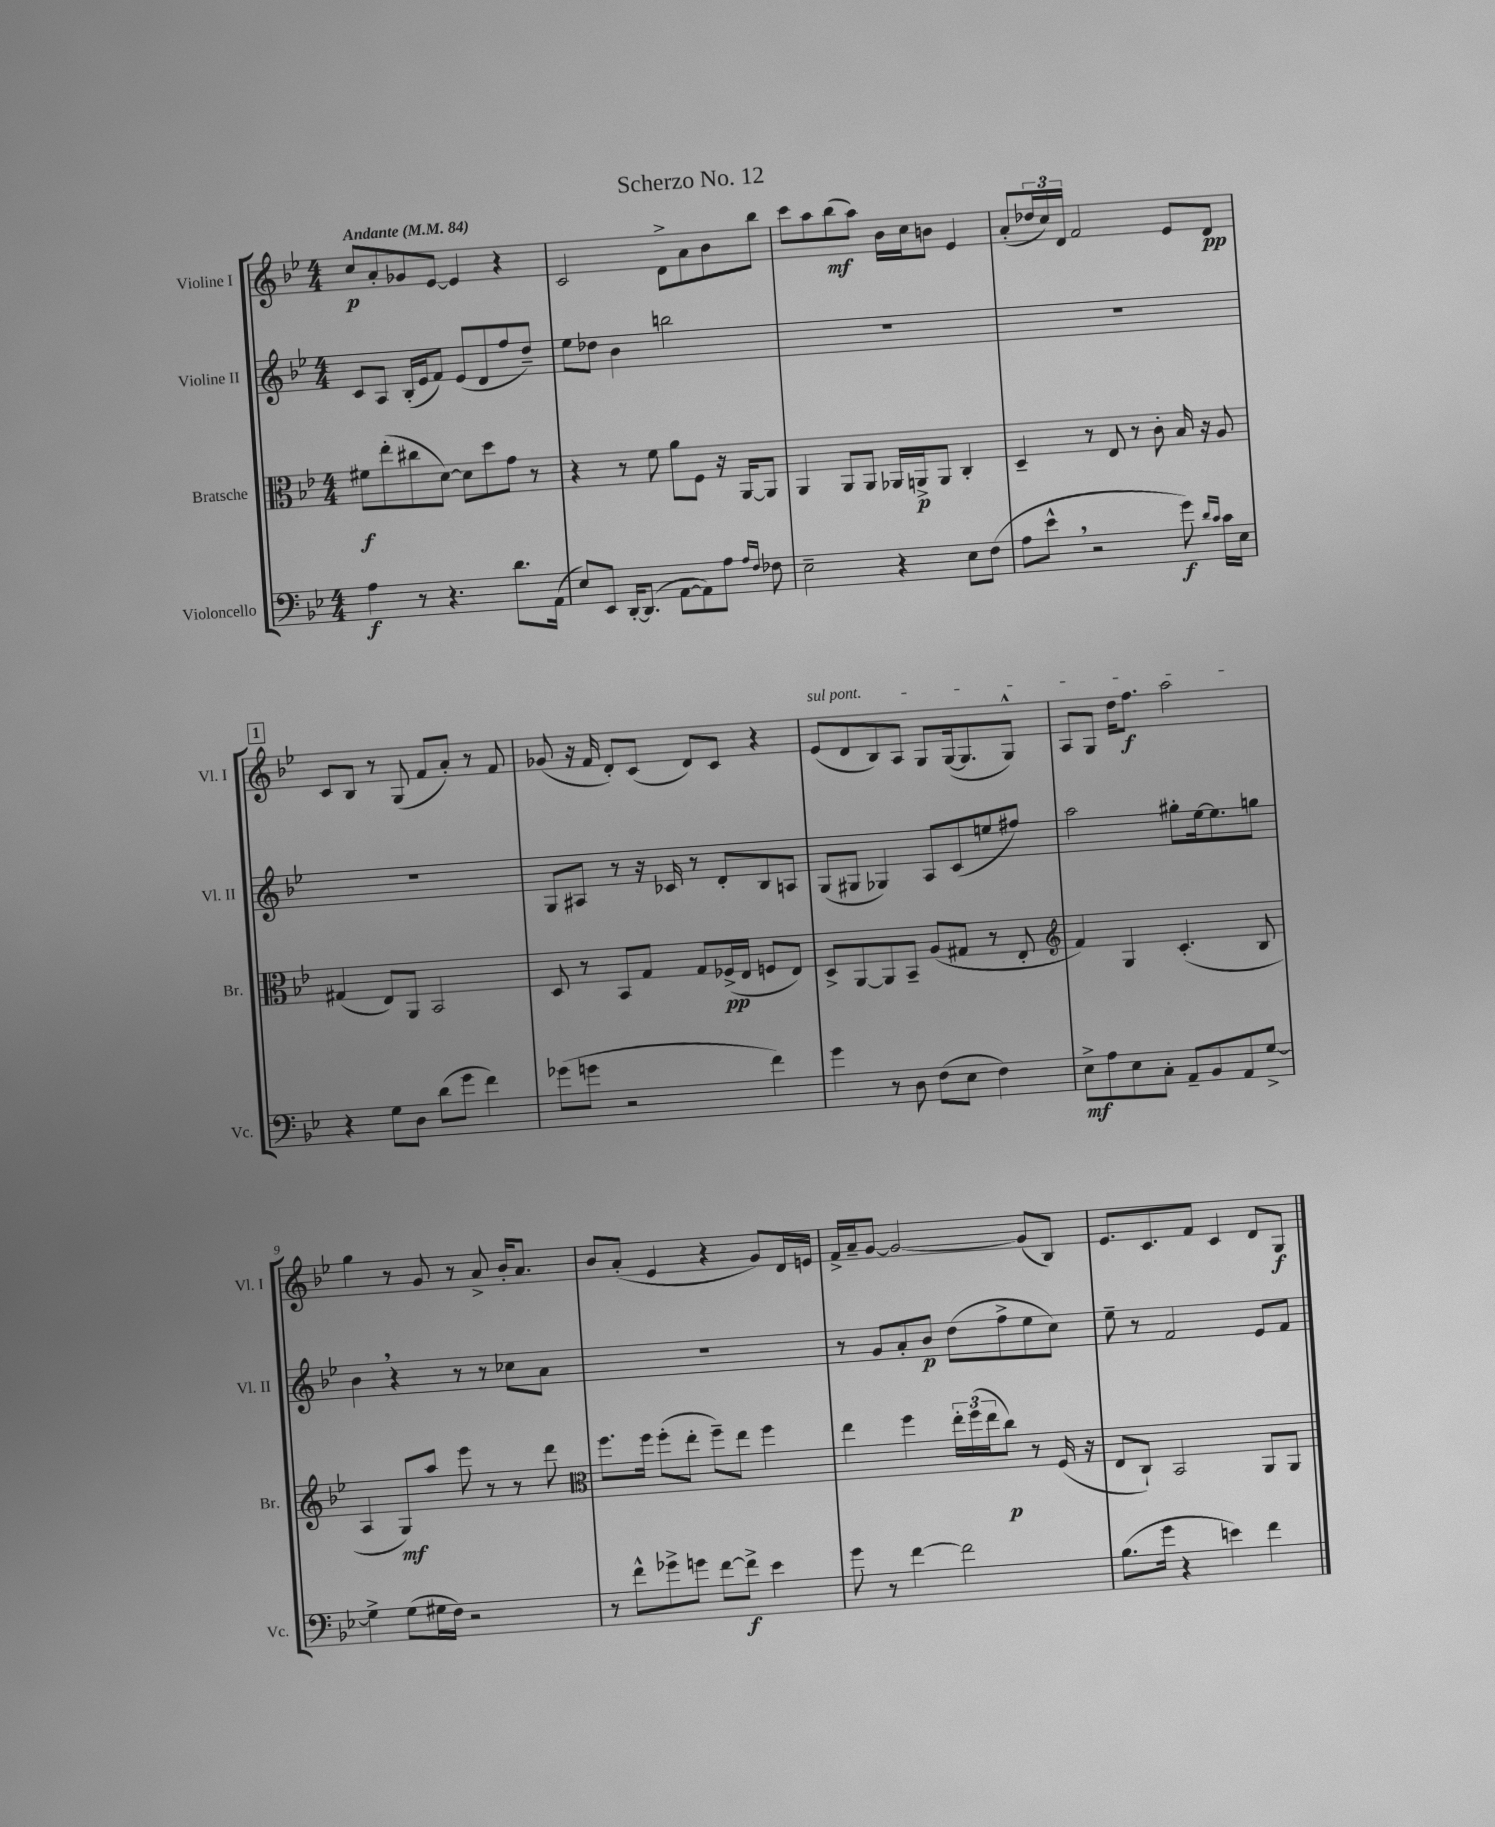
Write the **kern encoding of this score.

**kern	**dynam	**kern	**dynam	**kern	**dynam	**kern	**dynam
*part4	*part4	*part3	*part3	*part2	*part2	*part1	*part1
*staff4	*staff4	*staff3	*staff3	*staff2	*staff2	*staff1	*staff1
*I"Violoncello	*	*I"Bratsche	*	*I"Violine II	*	*I"Violine I	*
*I'Vc.	*	*I'Br.	*	*I'Vl. II	*	*I'Vl. I	*
*clefF4	*	*clefC3	*	*clefG2	*	*clefG2	*
*k[b-e-]	*	*k[b-e-]	*	*k[b-e-]	*	*k[b-e-]	*
*M4/4	*	*M4/4	*	*M4/4	*	*M4/4	*
*MM84	*	*MM84	*	*MM84	*	*MM84	*
=1	=1	=1	=1	=1	=1	=1	=1
!	!	!	!	!	!	!LO:TX:a:B:t=Andante	!
4A\	f	8f#X\L	f	8c/L	.	8cc/L	p
.	.	(8ee-'\	.	8A/J	.	8a'/	.
8r	.	8cc#X\	.	(16B-'/LL	.	8g-X/	.
.	.	.	.	16e-/J	.	.	.
4.r	.	[8d\J)	.	8f/J)	.	[8e-/J	.
.	.	8d\L]	.	(8e-/L	.	4e-/]	.
.	.	8dd\	.	8d/	.	.	.
8.d\L	.	8g\J	.	8ff/	.	4r	.
.	.	8r	.	8dd~/J)	.	.	.
(16AA\Jk	.	.	.	.	.	.	.
=2	=2	=2	=2	=2	=2	=2	=2
8E-/L)	.	4r	.	8ee-\L	.	2c/	.
8EE-/J	.	.	.	8dd-X\J	.	.	.
[16DD'/KL	.	8r	.	4b-\	.	.	.
(8.DD/J]	.	.	.	.	.	.	.
.	.	8f\	.	.	.	.	.
[8AA\L	.	8a\L	.	2bbn\	.	8d^\L	.
8AA\])	.	8F\J	.	.	.	8a\	.
8A\J	.	16r	.	.	.	8b-\	.
.	.	[16AA/KL	.	.	.	.	.
16qqA/LL	.	.	.	.	.	.	.
16qqF/JJ	.	.	.	.	.	.	.
8F-X\	.	8AA/J]	.	.	.	8bb-\J	.
=3	=3	=3	=3	=3	=3	=3	=3
2E-~\	.	4AA/	.	1r	.	8ccc\L	.
.	.	.	.	.	.	8aa\	.
.	.	8AA/L	.	.	.	(8bb-\	mf
.	.	8AA/J	.	.	.	8aa\J)	.
4r	.	16AA-X/LL	.	.	.	16b-\LL	.
.	.	16AAn^/J	p	.	.	16cc\J	.
.	.	8AA/J	.	.	.	8bn\J	.
8E-\L	.	4C'/	.	.	.	4e-/	.
(8F\J	.	.	.	.	.	.	.
=4	=4	=4	=4	=4	=4	=4	=4
8A\L	.	4D~/	.	1r	.	(8a'/L	.
8e-^^,\J	.	.	.	.	.	24dd-X/L	.
.	.	.	.	.	.	24cc/)	.
.	.	.	.	.	.	24d/JJ	.
2r	.	8r	.	.	.	2f/	.
.	.	8E-/	.	.	.	.	.
.	.	8r	.	.	.	.	.
.	.	8c'\	.	.	.	.	.
8g\)	f	16B-/	.	.	.	8e-/L	.
.	.	16r	.	.	.	.	.
16qqd/LL	.	.	.	.	.	.	.
16qqc/JJ	.	.	.	.	.	.	.
16c\LL	.	8A/	.	.	.	8d/J	pp
16E-\JJ	.	.	.	.	.	.	.
!!LO:LB:g=z
!!LO:REH:place=s1:t=1
=5	=5	=5	=5	=5	=5	=5	=5
4r	.	(4G#X/	.	1r	.	8c/L	.
.	.	.	.	.	.	8B-/J	.
8G\L	.	8E-/L)	.	.	.	8r	.
8D\J	.	8AA/J	.	.	.	(8G/	.
(8d\L	.	2BB-/	.	.	.	8f/L	.
8g\J	.	.	.	.	.	8a'/J)	.
4f\)	.	.	.	.	.	8r	.
.	.	.	.	.	.	8f/	.
=6	=6	=6	=6	=6	=6	=6	=6
(8g-X\L	.	8D/	.	8G/L	.	(8g-X/	.
8gn\J	.	8r	.	8A#X/J	.	16r	.
.	.	.	.	.	.	16f/	.
2r	.	8BB-/L	.	8r	.	8d'/L)	.
.	.	8G/J	.	16r	.	(8c/J	.
.	.	.	.	16c-X/	.	.	.
.	.	8G/L	.	8r	.	8d/L)	.
.	.	(16F-X^/L	pp	8d'/L	.	8c/J	.
.	.	16E-/JJ	.	.	.	.	.
4f\)	.	8Fn/L	.	8B-/	.	4r	.
.	.	8E-/J)	.	8An/J	.	.	.
=7	=7	=7	=7	=7	=7	=7	=7
!	!	!	!	!	!	!LO:TX:a:i:t=sul pont.	!
4g\	.	8D^/L	.	(8G/L	.	(8e-/L	.
.	.	[8AA/	.	8G#X/J	.	8d/	.
8r	.	8AA/]	.	4G-X/)	.	8B-/)	.
8D\	.	8BB-~/J	.	.	.	8A/J	.
(8F\L	.	(8A/L	.	8A/L	.	8G/L	.
8E-\J	.	8G#X/J	.	(8c/	.	([16G/k	.
.	.	.	.	.	.	8.G/]	.
4F\)	.	8r	.	8een/	.	.	.
.	.	8E-'/	.	8ff#X/J)	.	8G^^/J)	.
=8	=8	=8	=8	=8	=8	=8	=8
*	*	*clefG2	*	*	*	*	*
8E-^\L	mf	4f/)	.	2aa\	.	8A/L	.
8A\	.	.	.	.	.	8G/J	.
8E-\	.	4G/	.	.	.	16dd\KL	.
.	.	.	.	.	.	8.ff\J	f
8C'\J	.	.	.	.	.	.	.
8AA~/L	.	(4.c'/	.	8gg#X'\L	.	2aa\	.
8BB-/	.	.	.	[16ee-\k	.	.	.
.	.	.	.	8.ee-\]	.	.	.
8AA/	.	.	.	.	.	.	.
[8G^/J	.	8B-/	.	8ggn\J	.	.	.
!!LO:LB:g=z
=9	=9	=9	=9	=9	=9	=9	=9
4G^\]	.	4A/	.	4b-,\	.	4gg\	.
(8G\L	.	8G/L)	mf	4r	.	8r	.
16G#X\L	.	8aa/J	.	.	.	8g/	.
16F\JJ)	.	.	.	.	.	.	.
2r	.	8eee-\	.	8r	.	8r	.
.	.	8r	.	8r	.	8a^/	.
.	.	8r	.	8cc-X\L	.	16b-'/KL	.
.	.	.	.	.	.	8.a/J	.
.	.	8ddd\	.	8a\J	.	.	.
=10	=10	=10	=10	=10	=10	=10	=10
*	*	*clefC3	*	*	*	*	*
8r	.	8.ff\L	.	1r	.	8b-/L	.
8f^^\L	.	.	.	.	.	(8a'/J	.
.	.	16ff\Jk	.	.	.	.	.
8g-X^\	.	(8ff'\L	.	.	.	4e-/	.
8gn\J	.	8ee-'\J	.	.	.	.	.
[8f\L	.	8ff~\L)	.	.	.	4r	.
8f^\J]	f	8ee-\J	.	.	.	.	.
4e-\	.	4ff\	.	.	.	8g/L)	.
.	.	.	.	.	.	16d/L	.
.	.	.	.	.	.	16en/JJ	.
=11	=11	=11	=11	=11	=11	=11	=11
8g\	.	4ee-\	.	8r	.	16f^/LL	.
.	.	.	.	.	.	16a~/J	.
8r	.	.	.	8g/L	.	[8g/J	.
[4f\	.	4ff\	.	8a'/	.	2g/_	.
.	.	.	.	8b-/J	p	.	.
2f\]	.	24ee-'\LL	.	(8dd\L	.	.	.
.	.	(24ff\	.	.	.	.	.
.	.	24ee-\J	.	.	.	.	.
.	.	8cc\J)	p	8ff^\	.	.	.
.	.	8r	.	8ee-\	.	(8g/L]	.
.	.	(16F/	.	8cc\J)	.	8B-/J)	.
.	.	16r	.	.	.	.	.
=12	=12	=12	=12	=12	=12	=12	=12
(8.B-\L	.	8E-/L	.	8ee-~\	.	8.e-/L	.
.	.	8C`/J)	.	8r	.	.	.
16g\Jk	.	.	.	.	.	8.c/	.
4r	.	2BB-/	.	2f/	.	.	.
.	.	.	.	.	.	8f/J	.
4en\)	.	.	.	.	.	4c/	.
4f\	.	8AA/L	.	8e-/L	.	8d/L	.
.	.	8AA/J	.	8f/J	.	8G/J	f
==	==	==	==	==	==	==	==
*-	*-	*-	*-	*-	*-	*-	*-
